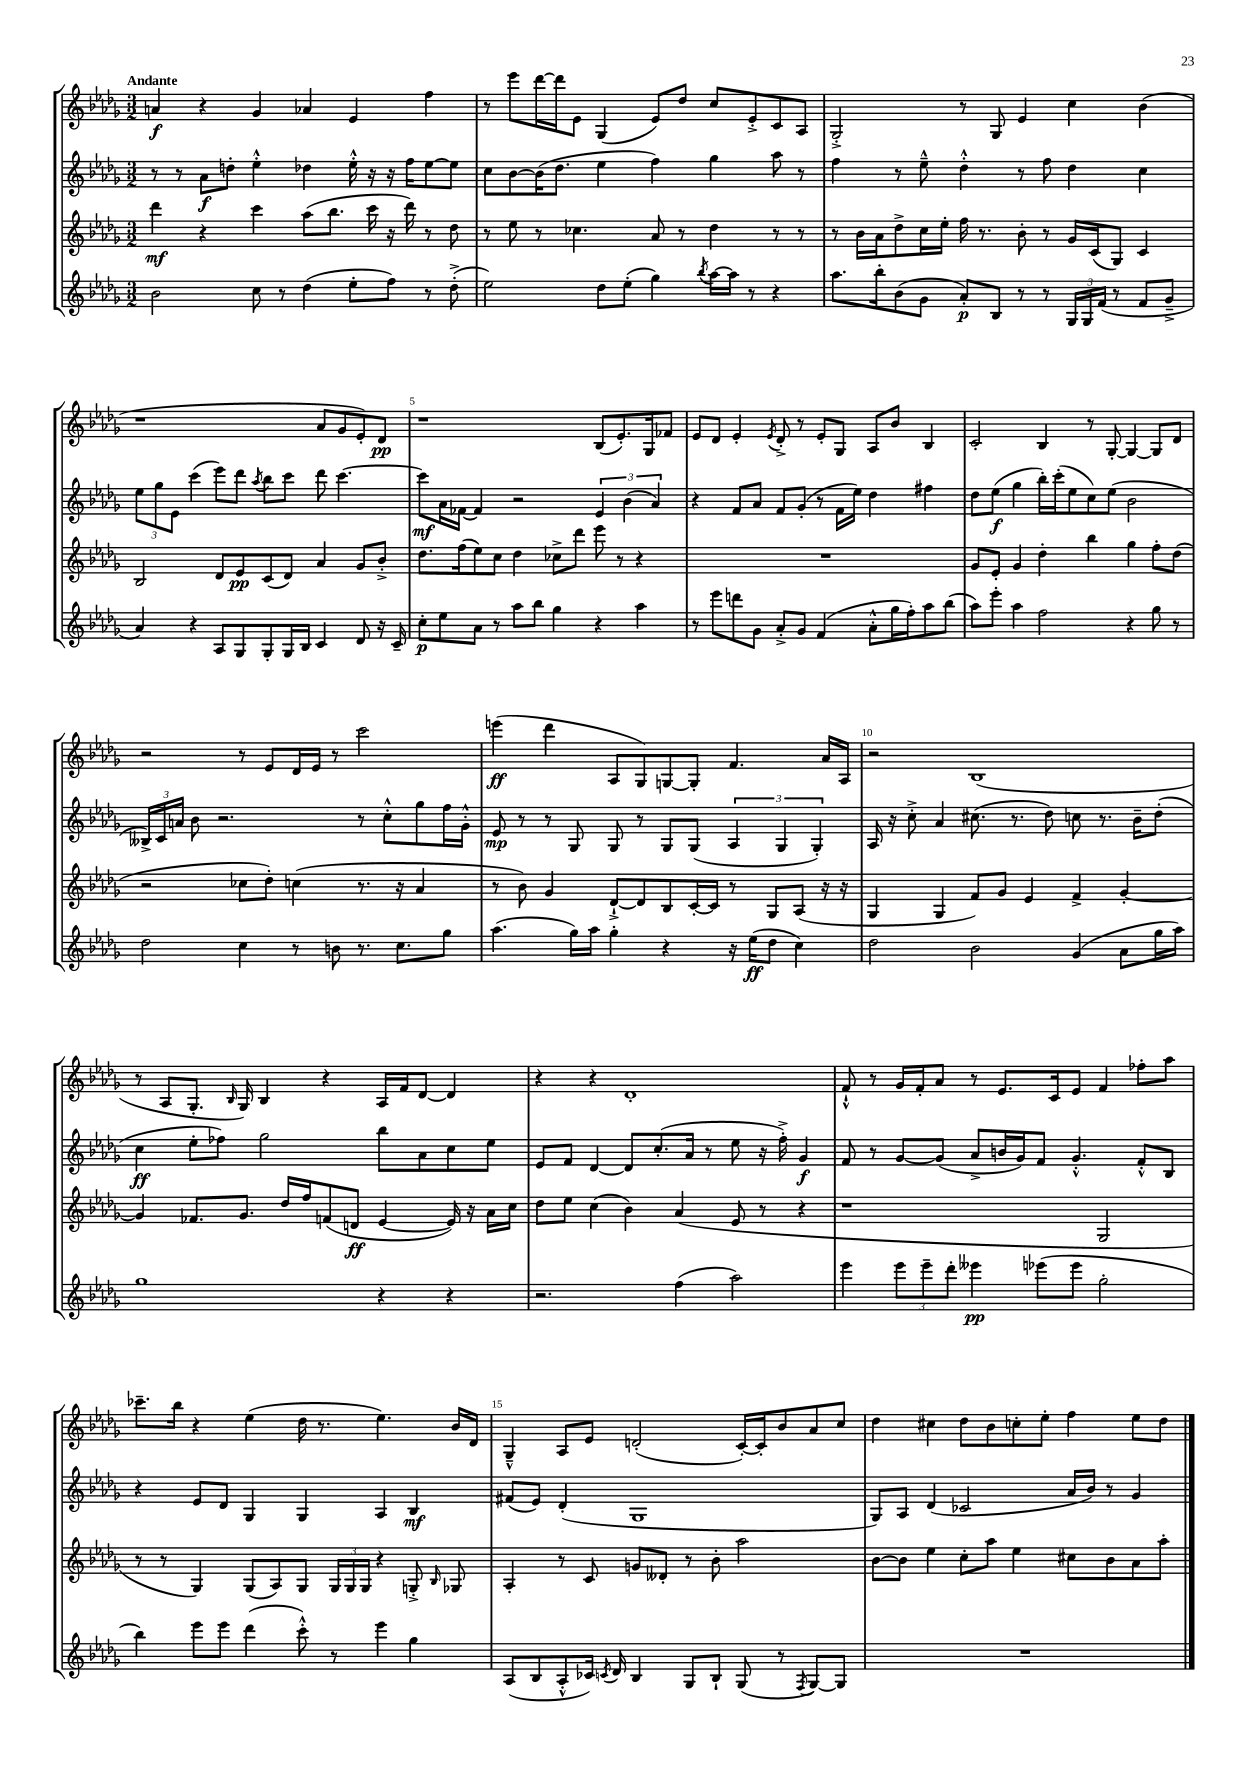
<<
\new StaffGroup <<
\new Staff = "s0" {
    \clef treble \key des \major \numericTimeSignature \time 3/2 \tempo "Andante"
    \autoBeamOff a'4\f r4 ges'4 aes'4 ees'4 f''4 |
    r8 ees'''8[ des'''16~ des'''16 ees'8] ges4( ees'8[) des''8] c''8[ ees'8-.-> c'8 aes8] |
    ges2-.-> r8 ges8 ees'4 c''4 bes'4( |
    r1 aes'8[ ges'8 ees'8-.) des'8]\pp |
    r1 bes8[( ees'8.-.) ges16 fes'8] |
    ees'8[ des'8] ees'4-. \acciaccatura { ees'8 } des'8-.-> r8 ees'8[-. ges8] aes8[ bes'8] bes4 |
    c'2-. bes4 r8 ges8~-. ges4~ ges8[ des'8] |
    r2 r8 ees'8[ des'16 ees'16] r8 c'''2 |
    e'''4\ff( des'''4 aes8[ ges8) g8~ g8]-. f'4. aes'16[ aes16] |
    r2 bes1( |
    r8 aes8[ ges8.]-. \grace { bes16 } ges16) bes4 r4 aes16[ f'16 des'8]~ des'4 |
    r4 r4 des'1-. |
    f'8-!-^ r8 ges'16[ f'16-. aes'8] r8 ees'8.[ c'16 ees'8] f'4 fes''8[-. aes''8] |
    ces'''8.[-- bes''16] r4 ees''4( des''16 r8. ees''4.) bes'16[ des'16] |
    ges4---^ aes8[ ees'8] d'2-.( c'16[~-.) c'16-. bes'8 aes'8 c''8] |
    des''4 cis''4 des''8[ bes'8 c''8-. ees''8]-. f''4 ees''8[ des''8] \bar "|." |
}
\new Staff = "s1" {
    \clef treble \key des \major \numericTimeSignature \time 3/2
    \autoBeamOff r8 r8 aes'8[\f d''8]-. ees''4-.-^ des''4 ees''16-.-^ r16 r16 f''16[ ees''8~ ees''8] |
    c''8[ bes'8~ bes'16( des''8.] ees''4 f''4) ges''4 aes''8 r8 |
    f''4 r8 ees''8---^ des''4-.-^ r8 f''8 des''4 c''4 |
    \tuplet 3/2 { ees''8[ ges''8 ees'8] } c'''4( ees'''8[) des'''8] \acciaccatura { aes''8 } bes''8[ c'''8] des'''8 c'''4.~ |
    c'''8[\mf aes'16 fes'16]~ fes'4 r2 \tuplet 3/2 { ees'4 bes'4( aes'4) } |
    r4 f'8[ aes'8] f'8[ ges'8]-.( r8 f'16[ ees''16]) des''4 fis''4 |
    des''8[ ees''8]\f( ges''4 bes''16[-.) c'''16-.( ees''8 c''8) ees''8]( bes'2 |
    \tuplet 3/2 { beses16[->) c'16 a'16] } bes'8 r2. r8 c''8[-.-^ ges''8 f''16 ges'16]-.-^ |
    ees'8\mp r8 r8 ges8 ges8 r8 ges8[ ges8]( \tuplet 3/2 { aes4 ges4 ges4-.) } |
    aes16 r16 c''8-.-> aes'4 cis''8.( r8. des''8) c''8 r8. bes'16[-- des''8]-.( |
    c''4\ff ees''8[-. fes''8]) ges''2 bes''8[ aes'8 c''8 ees''8] |
    ees'8[ f'8] des'4~ des'8[ c''8.-.( aes'16] r8 ees''8 r16 f''16-.->) ges'4\f |
    f'8 r8 ges'8[~ ges'8]( aes'8[-> b'16 ges'16) f'8] ges'4.-.-^ f'8[-.-^ bes8] |
    r4 ees'8[ des'8] ges4 ges4 aes4 bes4\mf |
    fis'8[( ees'8]) des'4-.( ges1 |
    ges8[) aes8] des'4( ces'2 aes'16[ bes'16]) r8 ges'4 \bar "|." |
}
\new Staff = "s2" {
    \clef treble \key des \major \numericTimeSignature \time 3/2
    \autoBeamOff des'''4\mf r4 c'''4 aes''8[( bes''8.] c'''16 r16 des'''16) r8 des''8 |
    r8 ees''8 r8 ces''4. aes'8 r8 des''4 r8 r8 |
    r8 bes'16[ aes'16 des''8-> c''16 ees''16]-. f''16 r8. bes'8-. r8 ges'16[ c'16( ges8]) c'4 |
    bes2 des'8[ ees'8\pp c'8( des'8]) aes'4 ges'8[ bes'8]-.-> |
    des''8.[ f''16( ees''8) c''8] des''4 ces''8[-> des'''8] ees'''8 r8 r4 |
    R1. |
    ges'8[ ees'8]-. ges'4 des''4-. bes''4 ges''4 f''8[-. des''8]( |
    r2 ces''8[ des''8]-.) c''4( r8. r16 aes'4 |
    r8 bes'8) ges'4 des'8[~-!-> des'8 bes8 c'16~-. c'16] r8 ges8[ aes8]( r16 r16 |
    ges4 ges4 f'8[) ges'8] ees'4 f'4-> ges'4~-. |
    ges'4 fes'8.[ ges'8.] des''16[ f''16 f'8( d'8]\ff ees'4~ ees'16) r16 aes'16[ c''16] |
    des''8[ ees''8] c''4( bes'4) aes'4( ees'8 r8 r4 |
    r1 ges2 |
    r8 r8 ges4) ges8[( aes8) ges8] \tuplet 3/2 { ges16[ ges16 ges16] } r4 g8-.-> \grace { bes16 } ges8 |
    aes4-. r8 c'8 g'8[ deses'8]-. r8 bes'8-. aes''2 |
    bes'8[~ bes'8] ees''4 c''8[-. aes''8] ees''4 cis''8[ bes'8 aes'8 aes''8]-. \bar "|." |
}
\new Staff = "s3" {
    \clef treble \key des \major \numericTimeSignature \time 3/2
    \autoBeamOff bes'2 c''8 r8 des''4( ees''8[-. f''8]) r8 des''8-.->( |
    ees''2) des''8[ ees''8]-.( ges''4) \acciaccatura { bes''8 } aes''16[~ aes''16] r8 r4 |
    aes''8.[ bes''16-. bes'8( ges'8] aes'8[-.\p) bes8] r8 r8 \tuplet 3/2 { ges16[ ges16 f'16]( } r8 f'8[ ges'8]---> |
    aes'4) r4 aes8[ ges8 ges8-. ges16 bes16] c'4 des'8 r16 c'16-- |
    c''8[-.\p ees''8 aes'8] r8 aes''8[ bes''8] ges''4 r4 aes''4 |
    r8 ees'''8[ d'''8 ges'8] aes'8[-.-> ges'8] f'4( aes'8[-.-^ ges''16 f''16-.) aes''8 bes''8]( |
    aes''8[) ees'''8]-. aes''4 f''2 r4 ges''8 r8 |
    des''2 c''4 r8 b'8 r8. c''8.[ ges''8] |
    aes''4.( ges''16[) aes''16] ges''4-. r4 r16 ees''16[\ff( des''8] c''4) |
    des''2 bes'2 ges'4( aes'8[ ges''16 aes''16]) |
    ges''1 r4 r4 |
    r2. f''4( aes''2) |
    ees'''4 \tuplet 3/2 { ees'''8[ ees'''8-- des'''8]-. } eeses'''4\pp ees'''8[( ees'''8] ges''2-. |
    bes''4) ees'''8[ ees'''8] des'''4( c'''8-.-^) r8 ees'''4 ges''4 |
    aes8[( bes8 aes8-.-^ ces'16]) \acciaccatura { c'8 } des'16 bes4 ges8[ bes8]-! ges8( r8 \acciaccatura { f8 } ges8[~) ges8] |
    R1. \bar "|." |
}
>>
>>
\layout { \context { \Score \override BarNumber.break-visibility = ##(#f #t #t) barNumberVisibility = #(every-nth-bar-number-visible 5) } }
